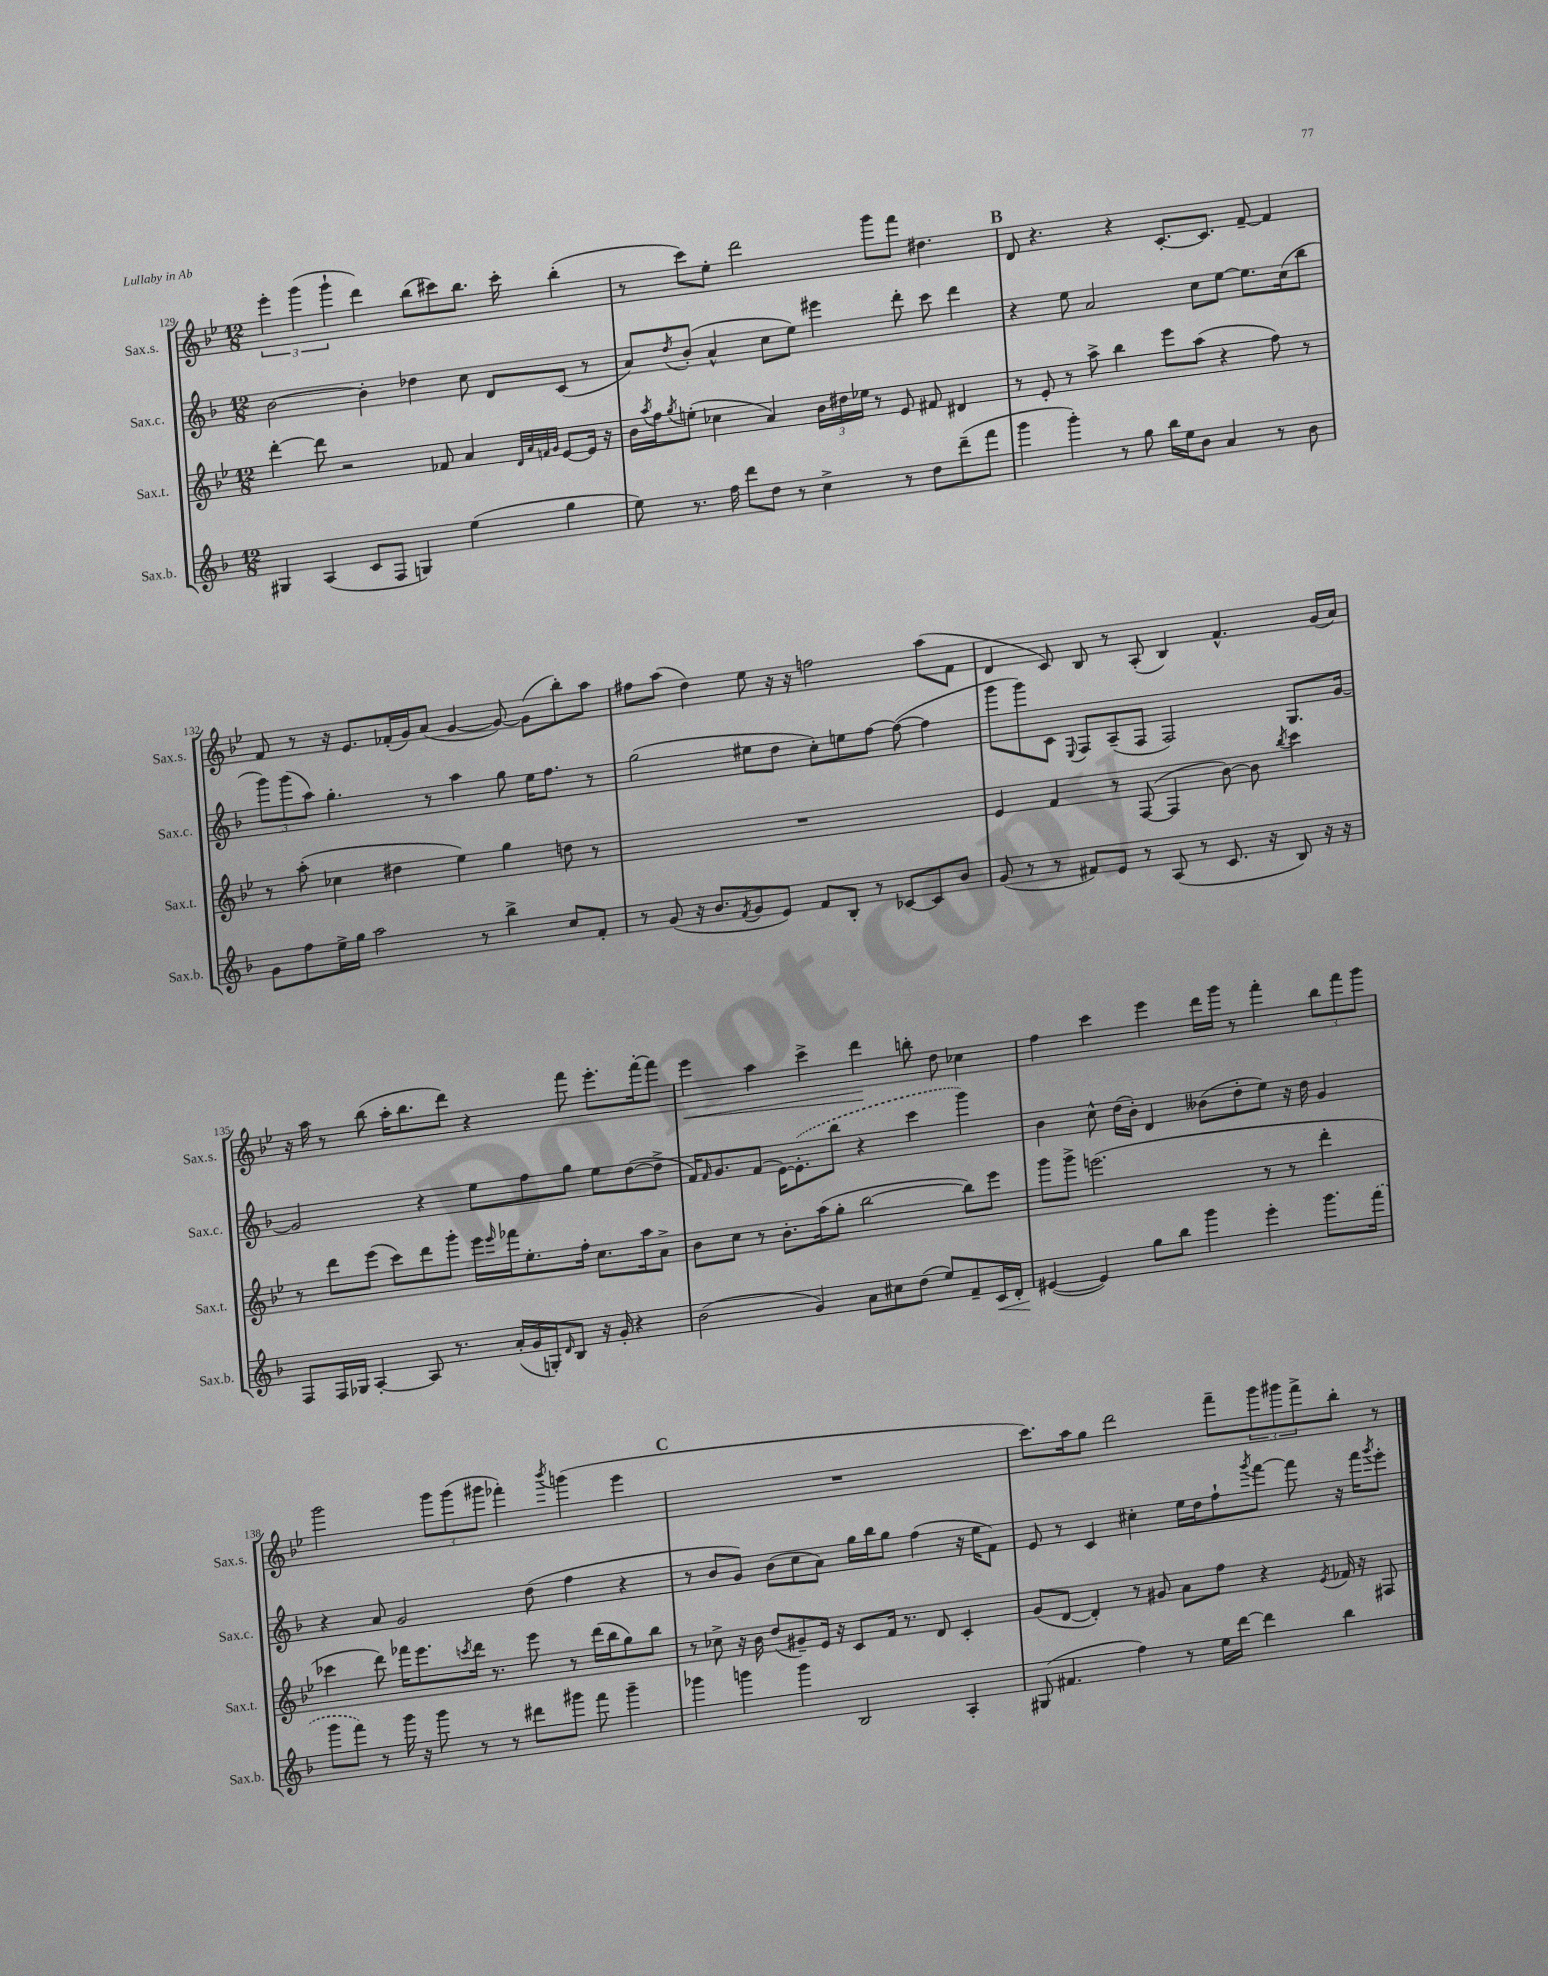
<<
\new StaffGroup <<
\new Staff = "s0" \with { instrumentName = "Sax.s." shortInstrumentName = "Sax.s." } {
    \clef treble \key bes \major \numericTimeSignature \time 12/8
    \tuplet 3/2 { ees'''4-. g'''4( g'''4-! } d'''4) bes''8( cis'''8) bes''8. cis'''16-. bes''4-.( |
    r8 c'''8) ees''8-. d'''2 g'''8 f'''8 dis''4. |
    \mark \markup { \bold "B" } d'8 r4. r4 c'8.~-. c'8. f'8~-- f'4 |
    f'8 r8 r16 ees'8. fes'16-.( g'16) a'8( g'4~ g'8~) g'8( bes''8-.) a''8 |
    fis''8 a''8( d''4) ees''8 r16 r16 f''2 a''8( f'8 |
    d'4 c'8) bes8 r8 a8-.( bes4) f'4.-^ g'16( a'16) |
    r16 a''16 r8 bes''8( a''16-. bes''8. d'''8) r4 f'''8 ees'''8.-. f'''16~-. f'''8 |
    ees'''4\< a''4 c'''4-> d'''4\! b''8-. d''8 ces''4 |
    f''4 c'''4 ees'''4 d'''16 g'''16 r8 f'''4-. \tuplet 3/2 { bes''8 f'''8 g'''8 } |
    g'''2 \tuplet 3/2 { g'''8 g'''8( gis'''8 } fes'''4-.) \acciaccatura { bes'''8 } g'''4( ees'''4 |
    \mark \markup { \bold "C" } R1. |
    c'''8.) a''16 g''8 d'''2 f'''8-- \tuplet 3/2 { g'''8 gis'''8 f'''8-> } bes''8-. r8 \bar "|." |
}
\new Staff = "s1" \with { instrumentName = "Sax.c." shortInstrumentName = "Sax.c." } {
    \clef treble \key f \major \numericTimeSignature \time 12/8
    bes'2~ bes'4-. des''4 c''8 d'8 c'8( r8 |
    a'8) \acciaccatura { d''8 } bes'8-.( a'4-^ c''8 e''8) eis'''4 d'''8-. c'''8 d'''4 |
    \mark \markup { \bold "B" } r4 e''8 a'2 c''8 e''8~ e''8. c''16( bes''8 |
    \tuplet 3/2 { g'''8) g'''8( a''8) } g''4.-. r8 a''4 g''8 e''16 f''8. r8 |
    g''2( eis''8 d''8 c''8-.) e''8 f''8~ f''8~( f''4 |
    g'''8 g'''8) c'8 \appoggiatura { e8 } f8 a8--( f8 f2) g8. g'16~ |
    g'2 r4 e''8 f''8 g''8 e''8 d''8~( d''8-> |
    f'16) \grace { f'16 } g'8. f'8( e'16~) \once \slurDashed e'8.-.( bes''8 r4 c'''4 g'''4) |
    bes'4 c''8-^ d''16( bes'16-.) d'4 beses'8( d''8-. e''8) r16 d''16 g'4 |
    r4 a'8 g'2 d''8( f''4 r4 |
    \mark \markup { \bold "C" } r8 bes'8 g'8) bes'8( c''8 a'8) g''16 bes''16 g''8 f''4( r16 e''16 f'8) |
    e'8 r8 c'4 cis''4-. e''16 d''16 f''8-! \acciaccatura { g'''8 } f'''8~ f'''8 r16 f'''16 \acciaccatura { g'''8 } e'''8-. \bar "|." |
}
\new Staff = "s2" \with { instrumentName = "Sax.t." shortInstrumentName = "Sax.t." } {
    \clef treble \key bes \major \numericTimeSignature \time 12/8
    d'''4~-. d'''8 r2 fes'8 a'4 \grace { d'32 a'32 f'32 g'32 } ees'8~ ees'16 r16 |
    bes'16 \acciaccatura { a''8 } f''16 \acciaccatura { g''8 } e''8-.( ces''4 a'4) \tuplet 3/2 { bes'16 dis''16 ees''16 } r8 ees'8 fis'8 dis'4 |
    \mark \markup { \bold "B" } r8 ees'8-. r8 a''8-> bes''4 ees'''8 a''8( r4 f''8) r8 |
    r8 a''8-.( ces''4 dis''4 ees''4) g''4 d''8 r8 |
    R1. |
    ees'4 f'4 r8 f8~( f4 bes'8~) bes'8 \acciaccatura { bes''8 } c'''4 |
    r8 d'''8 ees'''8( c'''8) d'''8 g'''8-. ees'''16 \grace { ees'''16 } fes'''16 ees''8.-. f''16-. c''8. a''16 a'8-> |
    bes'8 c''8 r8 bes'8.-. a''16( g''8-. bes''2~ bes''8) ees'''8 |
    g'''8 g'''8-> e'''2.( r8 r8 d'''4-. |
    ces'''4 d'''8) fes'''16 ees'''8. \acciaccatura { c'''8 } d'''16 r8. ees'''8 r8 d'''16( bes''16 g''8) bes''8 |
    \mark \markup { \bold "C" } r8 ces''8-> r16 bes'16 d''8( gis'8--) ees'16 r16 c'8 f'16 r8. d'8 c'4-. |
    g'8( d'8~ d'4-.) r8 gis'8 a'8 f''8 r4 \acciaccatura { ees'8 } fes'16 r16 fis8 \bar "|." |
}
\new Staff = "s3" \with { instrumentName = "Sax.b." shortInstrumentName = "Sax.b." } {
    \clef treble \key f \major \numericTimeSignature \time 12/8
    gis4 a4( c'8 f8 g4) e''4( g''4 |
    e''8) r8. f''16 d'''8 d''8 r8 c''4-> r8 d''8 d'''8--( f'''8 |
    \mark \markup { \bold "B" } g'''4 g'''4-.) r8 g''8 bes''16 e''16 bes'8 a'4 r8 bes'8 |
    g'8 f''8 e''16-> g''16 a''2 r8 bes''4-> c''8 f'8-. |
    r8 g'8( r16 bes'8. \acciaccatura { f'8 } g'8 e'8) f'8 bes8-. r8 ces'8~ ces'8 bes'8 |
    g'8( r8 r8 fis'8) e'8 r8 a8( r8 c'8. r16 bes8) r16 r16 |
    f8 f16 ges16 a4~-. a8 r8. a'16-.( g'16 g16-.) \grace { d'16 } bes8 r16 g'16-. r4 |
    bes'2( g'4) a'8 cis''8 d''8( e''8) f'8-- c'16\< d'16-. |
    eis'4~\!( eis'4) g''8 bes''8 g'''4 e'''4-. g'''8. \once \slurDashed f'''16( |
    g'''8 f'''8) r8 g'''16 r16 g'''8 r8 r8 dis'''8 gis'''8 f'''8 gis'''4-- |
    \mark \markup { \bold "C" } ges'''4 g'''4 g'''4 bes2 a4-. |
    gis8( fis'4. f''4) r8 e''16 d'''16~ d'''4 bes''4 \bar "|." |
}
>>
>>
\layout { \context { \Score currentBarNumber = #129 } }
